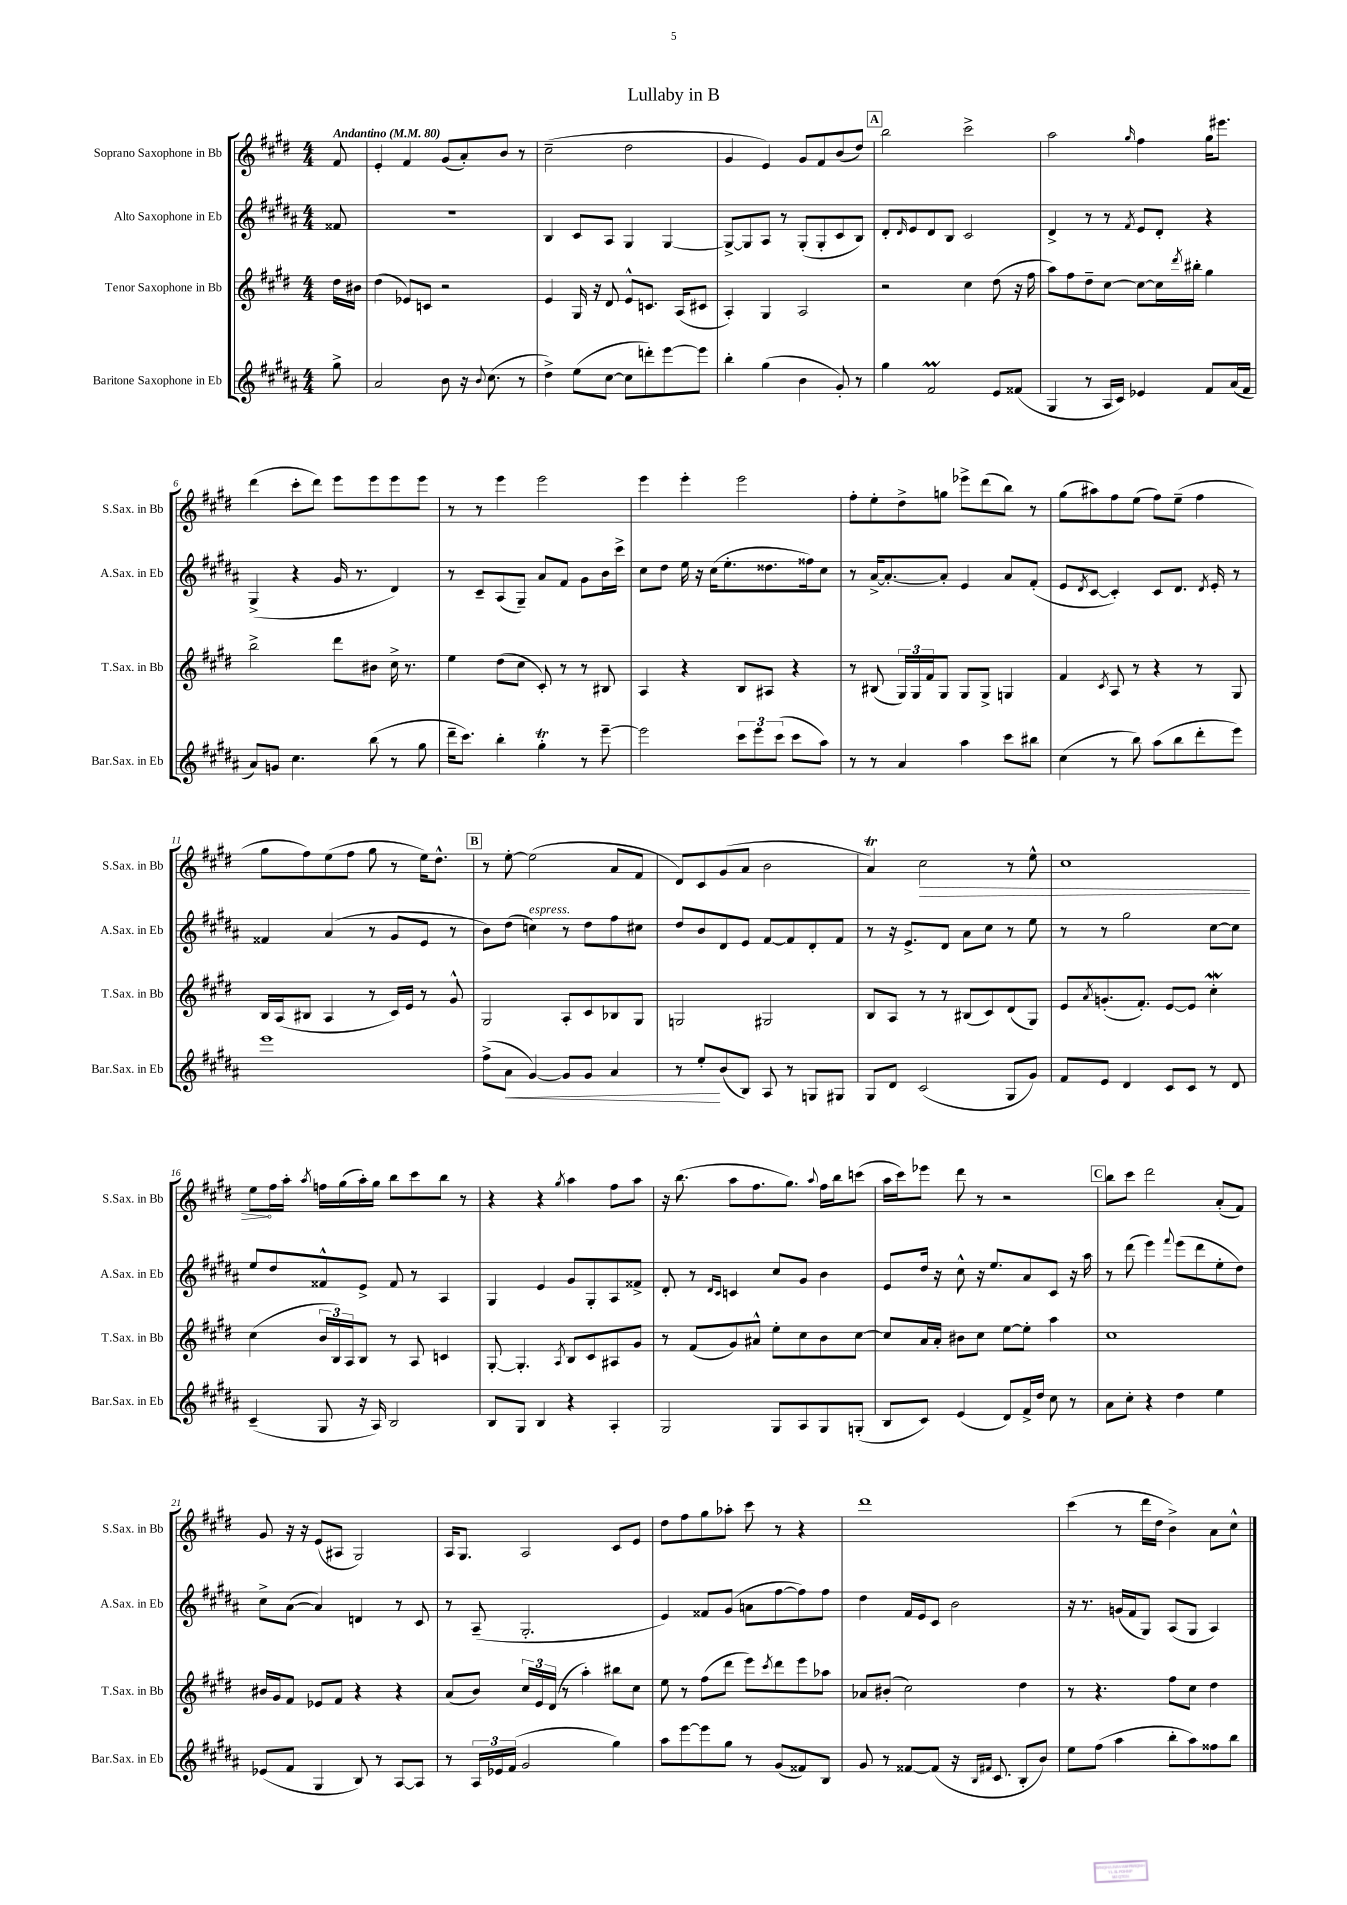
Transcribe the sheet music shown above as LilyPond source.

\header { title = "Lullaby in B" }
<<
\new StaffGroup <<
\new Staff = "s0" \with { instrumentName = "Soprano Saxophone in Bb" shortInstrumentName = "S.Sax. in Bb" } {
    \clef treble \key e \major \numericTimeSignature \time 4/4 \partial 8 \tempo "Andantino" 4 = 80
    fis'8 |
    e'4-. fis'4 gis'8( a'8-.) b'8 r8 |
    cis''2--( dis''2 |
    gis'4 e'4) gis'8 fis'8 b'8( dis''8) |
    \mark \markup { \box "A" } b''2 cis'''2-> |
    a''2 \grace { gis''16 } fis''4 gis''16 eis'''8. |
    dis'''4( cis'''8-. dis'''8) e'''8 e'''8 e'''8 e'''8 |
    r8 r8 e'''4 e'''2 |
    e'''4 e'''4-. e'''2 |
    fis''8-. e''8-. dis''8-> g''8 ees'''8-> dis'''8( b''8) r8 |
    gis''8( ais''8) fis''8 e''8( fis''8) e''8--( fis''4 |
    gis''8 fis''8) e''8( fis''8 gis''8 r8 e''16) dis''8.-^ |
    \mark \markup { \box "B" } r8 e''8~-. e''2( a'8 fis'8 |
    dis'8) cis'8 gis'8( a'8 b'2 |
    a'4\trill) \once \override Hairpin.circled-tip = ##t cis''2\> r8 e''8-^ |
    cis''1 |
    e''8\! fis''16 a''16-. \acciaccatura { a''8 } f''16 gis''16( a''16-.) gis''16 b''8 cis'''8 b''8 r8 |
    r4 r4 \acciaccatura { gis''8 } a''4 fis''8 a''8 |
    r16 b''8.( a''8 fis''8. gis''8.) \appoggiatura { a''8 } fis''16 b''16 c'''8( |
    a''16 cis'''16) ees'''8 dis'''8 r8 r2 |
    \mark \markup { \box "C" } b''8 cis'''8 dis'''2 a'8-.( fis'8) |
    gis'8 r16 r16 e'8( ais8 gis2) |
    a16 gis8. a2 cis'8 e'8 |
    dis''8 fis''8 gis''8 aes''8-. cis'''8 r8 r4 |
    dis'''1 |
    cis'''4( r8 dis'''16 dis''16 b'4->) a'8 cis''8-^ \bar "|." |
}
\new Staff = "s1" \with { instrumentName = "Alto Saxophone in Eb" shortInstrumentName = "A.Sax. in Eb" } {
    \clef treble \key b \major \numericTimeSignature \time 4/4 \partial 8
    fisis'8 |
    r1 |
    b4 cis'8 ais8 gis4 gis4~ |
    gis8~-> gis8 ais8 r8 gis8-.( gis8-. cis'8 b8) |
    \mark \markup { \box "A" } dis'8-. \grace { dis'16 } e'8 dis'8 b8 cis'2 |
    dis'4-> r8 r8 \acciaccatura { fis'8 } e'8 dis'8-. r4 |
    gis4->( r4 gis'16 r8. dis'4) |
    r8 cis'8-- ais8( gis8--) ais'8 fis'8 gis'8 b'16 cis'''16-> |
    cis''8 dis''8 e''16 r16 cis''16( e''8.-. disis''8. fisis''16) cis''8 |
    r8 ais'16~-> ais'8.~-. ais'8-. e'4 ais'8 fis'8-.( |
    e'8 \acciaccatura { dis'8 } cis'8~ cis'4-.) cis'8 dis'8. \acciaccatura { dis'8 } e'16-. r8 |
    fisis'4 ais'4( r8 gis'8 e'8 r8 |
    \mark \markup { \box "B" } b'8) dis''8( c''4^\markup { \italic "espress." }) r8 dis''8 fis''8 cis''8 |
    dis''8 b'8 dis'8 e'8 fis'8~ fis'8 dis'8-. fis'8 |
    r8 r16 e'8.-> dis'8 ais'8 cis''8 r8 e''8 |
    r8 r8 gis''2 cis''8~ cis''8 |
    e''8 dis''8 fisis'8-^ e'8-> fisis'8 r8 ais4 |
    gis4 e'4 gis'8 gis8-. ais8 fisis'8-> |
    dis'8-. r8 \grace { dis'16 cis'16 } c'4 cis''8 gis'8 b'4 |
    e'8 dis''16 r16 cis''8-^ r16 e''8. ais'8 cis'8 r16 ais''16 |
    \mark \markup { \box "C" } r8 dis'''8( e'''4) \appoggiatura { fis'''8 } e'''8( dis'''8 e''8-. dis''8) |
    cis''8-> ais'8~( ais'4) d'4 r8 cis'8 |
    r8 ais8--( gis2.-. |
    e'4) fisis'8 gis'8( a'8 fis''8~ fis''8) fis''8 |
    dis''4 fis'16 e'16 cis'8 b'2 |
    r16 r8. g'16( fis'16 gis8) ais8( gis8 ais4) \bar "|." |
}
\new Staff = "s2" \with { instrumentName = "Tenor Saxophone in Bb" shortInstrumentName = "T.Sax. in Bb" } {
    \clef treble \key e \major \numericTimeSignature \time 4/4 \partial 8
    dis''16 bis'16 |
    dis''4( ees'8) c'8 r2 |
    e'4 gis16 r16 dis'8 e'8-^ c'8. a16( cis'8 |
    a4-.) gis4 a2 |
    \mark \markup { \box "A" } r2 cis''4 dis''8( r16 fis''16 |
    a''8) fis''8 dis''8-- cis''8~ cis''8~ cis''16 \acciaccatura { dis'''8 } bis''16-. gis''4 |
    b''2-> dis'''8 bis'8 cis''16-> r8. |
    e''4 dis''8( cis''8 cis'8-.) r8 r8 bis8 |
    a4 r4 b8 ais8 r4 |
    r8 bis8( \tuplet 3/2 { gis16) gis16 fis'16 } gis8 gis8 gis8-> g4 |
    fis'4 \acciaccatura { cis'8 } a8 r8 r4 r8 gis8 |
    b16 a16( bis8 a4 r8 cis'16) e'16 r8 gis'8-^ |
    \mark \markup { \box "B" } gis2 a8-. cis'8 bes8 gis8 |
    g2 gis2 |
    b8 a8 r8 r8 bis8( cis'8) dis'8( gis8) |
    e'8 \acciaccatura { a'8 } g'8.-.( fis'8.-.) e'8~ e'8 cis''4-.\mordent |
    cis''4( \tuplet 3/2 { b'16 b16) a16 } b8 r8 a8 c'4 |
    gis8~-. gis4.-. \acciaccatura { a8 } b8 cis'8 ais8 gis'8 |
    r8 fis'8( gis'8) ais'8-^ e''8-. cis''8 b'8 cis''8~ |
    cis''8 a'16 a'16-. bis'8 cis''8 e''8~ e''8-. a''4 |
    \mark \markup { \box "C" } cis''1 |
    bis'16 gis'16 fis'8 ees'8 fis'8 r4 r4 |
    a'8( b'8) \tuplet 3/2 { cis''16 e'16 dis'16( } r8 a''4-.) bis''8 cis''8 |
    e''8 r8 fis''8( dis'''8 e'''8) \acciaccatura { cis'''8 } dis'''8 e'''8 aes''8 |
    aes'8 bis'8-.( cis''2) dis''4 |
    r8 r4. fis''8 cis''8 dis''4 \bar "|." |
}
\new Staff = "s3" \with { instrumentName = "Baritone Saxophone in Eb" shortInstrumentName = "Bar.Sax. in Eb" } {
    \clef treble \key b \major \numericTimeSignature \time 4/4 \partial 8
    gis''8-> |
    ais'2 b'8 r16 \appoggiatura { b'8 } cis''8.( r8 |
    dis''4->) e''8( cis''8~ cis''8 d'''8-.) e'''8~ e'''8 |
    b''4-. gis''4( b'4 gis'8-.) r8 |
    \mark \markup { \box "A" } gis''4 fis'2\prall e'8 fisis'8( |
    gis4 r8 ais16 cis'16) ees'4 fis'8 ais'16( fis'16 |
    ais'8) g'8 cis''4. b''8( r8 gis''8 |
    dis'''16-- cis'''8.) b''4-. gis''4-.\trill r8 e'''8~-- |
    e'''2 \tuplet 3/2 { cis'''8 e'''8 cis'''8( } cis'''8 ais''8) |
    r8 r8 ais'4 ais''4 cis'''8 bis''8 |
    cis''4( r8 b''8) ais''8( b''8 dis'''8-. e'''8) |
    e'''1 |
    \mark \markup { \box "B" } fis''8->( ais'8\< gis'4~) gis'8 gis'8 ais'4 |
    r8 e''8-.\! b'8( b8) ais8 r8 g8 gis8 |
    gis8 dis'8 cis'2( gis8 gis'8) |
    fis'8 e'8 dis'4 cis'8 cis'8 r8 dis'8 |
    cis'4--( gis8 r16 ais16) b2 |
    b8 gis8 b4 r4 ais4-. |
    gis2 gis8 ais8 gis8 g8-.( |
    b8 cis'8) e'4( dis'8) fis'16-> dis''16 cis''8 r8 |
    \mark \markup { \box "C" } ais'8 cis''8-. r4 dis''4 e''4 |
    ees'8( fis'8 gis4 b8) r8 ais8~ ais8 |
    r8 \tuplet 3/2 { ais16 ees'16 fis'16( } gis'2 gis''4) |
    ais''8 e'''8~ e'''8 gis''8 r8 gis'8( fisis'8) b8 |
    gis'8 r8 fisis'8~ fisis'8( r16 \grace { b16 fis'16 } cis'8. b8-. b'8) |
    e''8 fis''8( ais''4 b''8-. ais''8) fisis''8 b''8 \bar "|." |
}
>>
>>
